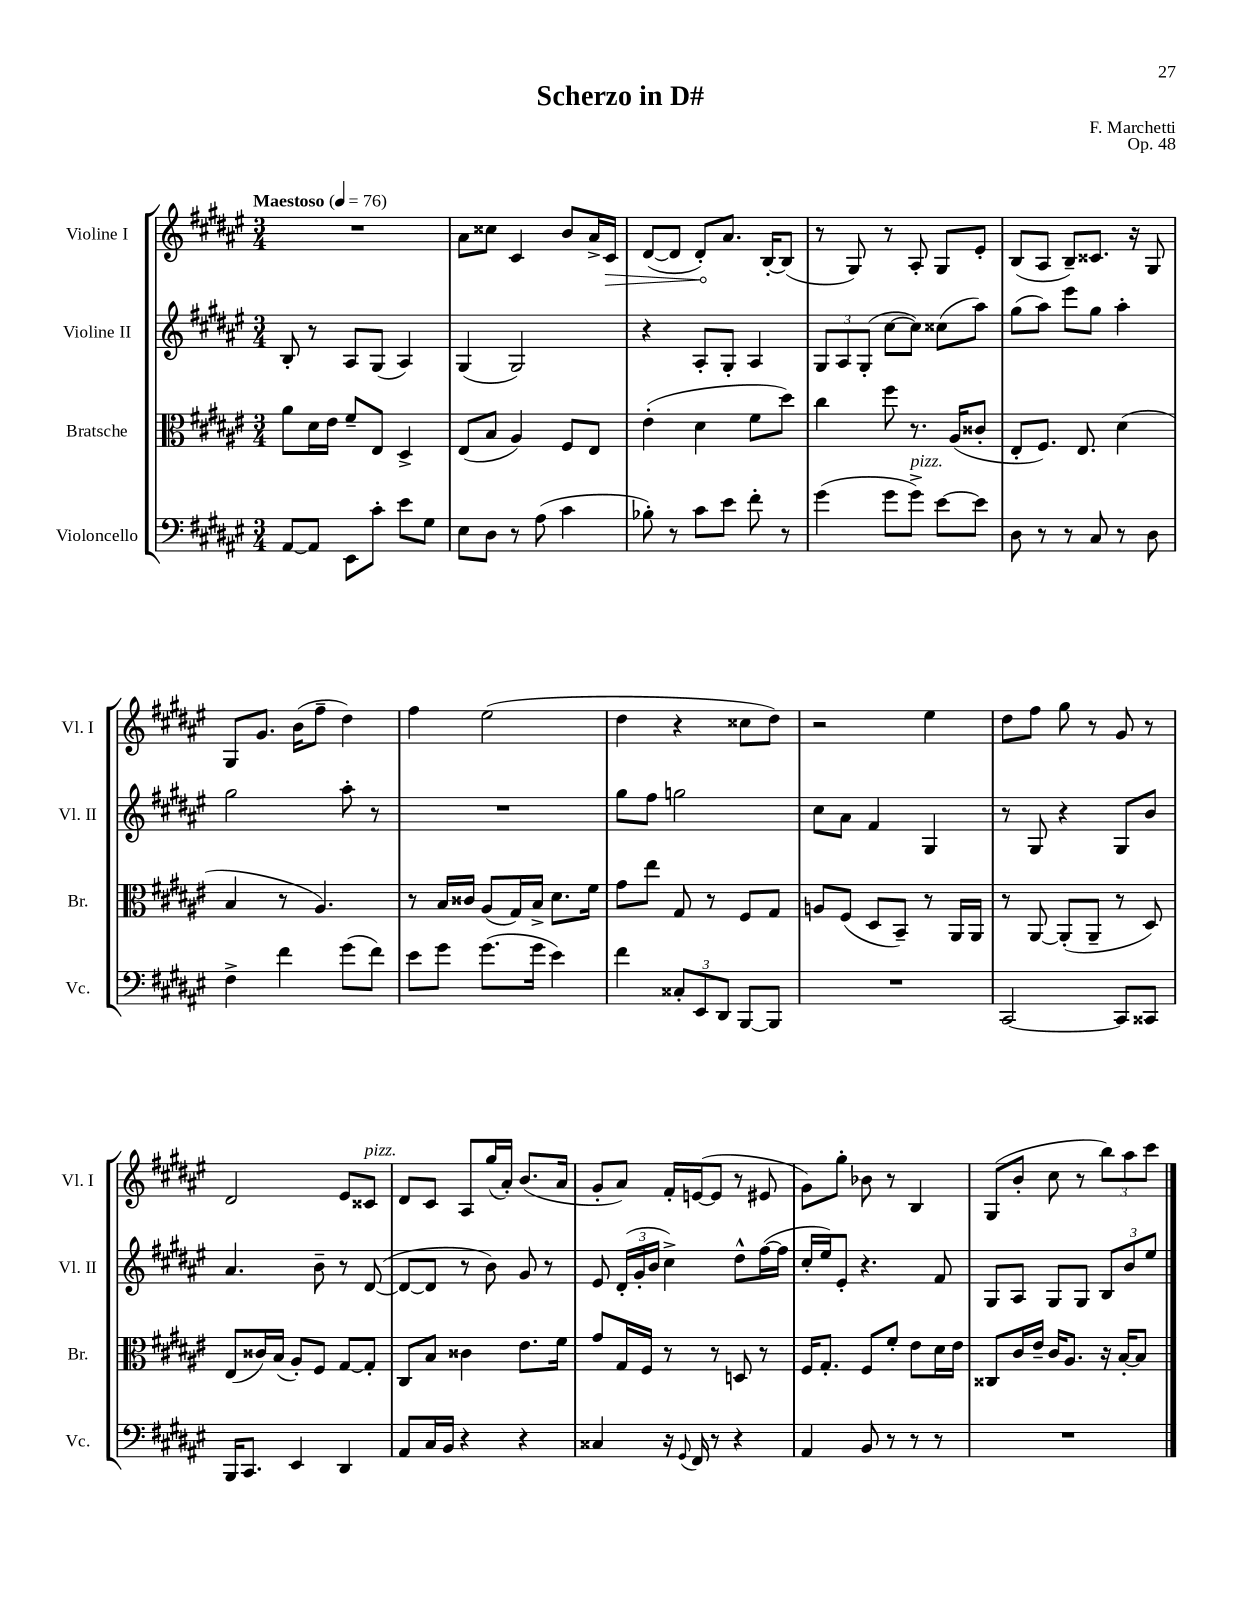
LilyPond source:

\header { title = "Scherzo in D#" composer = "F. Marchetti" opus = "Op. 48" }
<<
\new StaffGroup <<
\new Staff = "s0" \with { instrumentName = "Violine I" shortInstrumentName = "Vl. I" } {
    \clef treble \key fis \major \numericTimeSignature \time 3/4 \tempo "Maestoso" 4 = 76
    \autoBeamOff R2. |
    ais'8[ cisis''8] cis'4 b'8[ ais'16-> \once \override Hairpin.circled-tip = ##t cis'16]\> |
    dis'8[~( dis'8] dis'8[-.\!) ais'8.] b16[~-. b8]( |
    r8 gis8) r8 ais8-. gis8[ eis'8]-. |
    b8[( ais8] b8[--) cisis'8.] r16 gis8 |
    gis8[ gis'8.] b'16[( fis''8]-- dis''4) |
    fis''4 eis''2( |
    dis''4 r4 cisis''8[ dis''8]) |
    r2 eis''4 |
    dis''8[ fis''8] gis''8 r8 gis'8 r8 |
    dis'2 eis'8[ cisis'8]^\markup { \italic "pizz." } |
    dis'8[ cis'8] ais8[ gis''16( ais'16]-.) b'8.[( ais'16] |
    gis'8[-. ais'8]) fis'16[-. e'16~( e'8] r8 eis'8 |
    gis'8[) gis''8]-. bes'8 r8 b4 |
    gis8[( b'8]-. cis''8 r8 \tuplet 3/2 { b''8[) ais''8 cis'''8] } \bar "|." |
}
\new Staff = "s1" \with { instrumentName = "Violine II" shortInstrumentName = "Vl. II" } {
    \clef treble \key fis \major \numericTimeSignature \time 3/4
    \autoBeamOff b8-. r8 ais8[ gis8]( ais4) |
    gis4( gis2) |
    r4 ais8[-. gis8]-. ais4 |
    \tuplet 3/2 { gis8[ ais8 gis8]-.( } cis''8[~ cis''8]) cisis''8[( ais''8]) |
    gis''8[( ais''8]) eis'''8[ gis''8] ais''4-. |
    gis''2 ais''8-. r8 |
    R2. |
    gis''8[ fis''8] g''2 |
    cis''8[ ais'8] fis'4 gis4 |
    r8 gis8 r4 gis8[ b'8] |
    ais'4. b'8-- r8 dis'8~( |
    dis'8[~ dis'8] r8 b'8) gis'8 r8 |
    eis'8 \tuplet 3/2 { dis'16[-.( gis'16-. b'16] } cis''4->) dis''8[-^ fis''16~( fis''16] |
    cis''16[-. eis''16) eis'8]-. r4. fis'8 |
    gis8[ ais8] gis8[ gis8] \tuplet 3/2 { b8[ b'8 eis''8] } \bar "|." |
}
\new Staff = "s2" \with { instrumentName = "Bratsche" shortInstrumentName = "Br." } {
    \clef alto \key fis \major \numericTimeSignature \time 3/4
    \autoBeamOff ais'8[ dis'16 eis'16] fis'8[-- eis8] dis4-> |
    eis8[( b8] ais4) fis8[ eis8] |
    eis'4-.( dis'4 fis'8[ dis''8]) |
    cis''4 fis''8 r8. ais16[( cisis'8]-. |
    eis8[-. fis8.]) eis8. dis'4( |
    b4 r8 ais4.) |
    r8 b16[ cisis'16] ais8[( gis16) b16]-> dis'8.[ fis'16] |
    gis'8[ eis''8] gis8 r8 fis8[ gis8] |
    a8[ fis8]( dis8[ b,8]--) r8 ais,16[ ais,16] |
    r8 ais,8~ ais,8[-.( ais,8]-- r8 dis8) |
    eis8[( cisis'16) b16]( ais8[-.) fis8] gis8[~ gis8]-. |
    cis8[ b8] cisis'4 eis'8.[ fis'16] |
    gis'8[ gis16 fis16] r8 r8 d8 r8 |
    fis16[ gis8.]-. fis8[ fis'8]-. eis'8[ dis'16 eis'16] |
    cisis8[ cis'16 eis'16]-- cis'16[ ais8.] r16 b16[~-. b8] \bar "|." |
}
\new Staff = "s3" \with { instrumentName = "Violoncello" shortInstrumentName = "Vc." } {
    \clef bass \key fis \major \numericTimeSignature \time 3/4
    \autoBeamOff ais,8[~ ais,8] eis,8[ cis'8]-. eis'8[ gis8] |
    eis8[ dis8] r8 ais8( cis'4 |
    bes8-.) r8 cis'8[ eis'8] fis'8-. r8 |
    gis'4( gis'8[ gis'8]->^\markup { \italic "pizz." }) eis'8[~ eis'8] |
    dis8 r8 r8 cis8 r8 dis8 |
    fis4-> fis'4 gis'8[( fis'8]) |
    eis'8[ gis'8] gis'8.[( gis'16] eis'4) |
    fis'4 \tuplet 3/2 { cisis8[-. eis,8 dis,8] } b,,8[~ b,,8] |
    R2. |
    cis,2~ cis,8[ cisis,8] |
    b,,16[ cis,8.] eis,4 dis,4 |
    ais,8[ cis16 b,16] r4 r4 |
    cisis4 r16 \appoggiatura { gis,8 } fis,16 r8 r4 |
    ais,4 b,8 r8 r8 r8 |
    R2. \bar "|." |
}
>>
>>
\layout { \context { \Score \remove "Bar_number_engraver" } }
